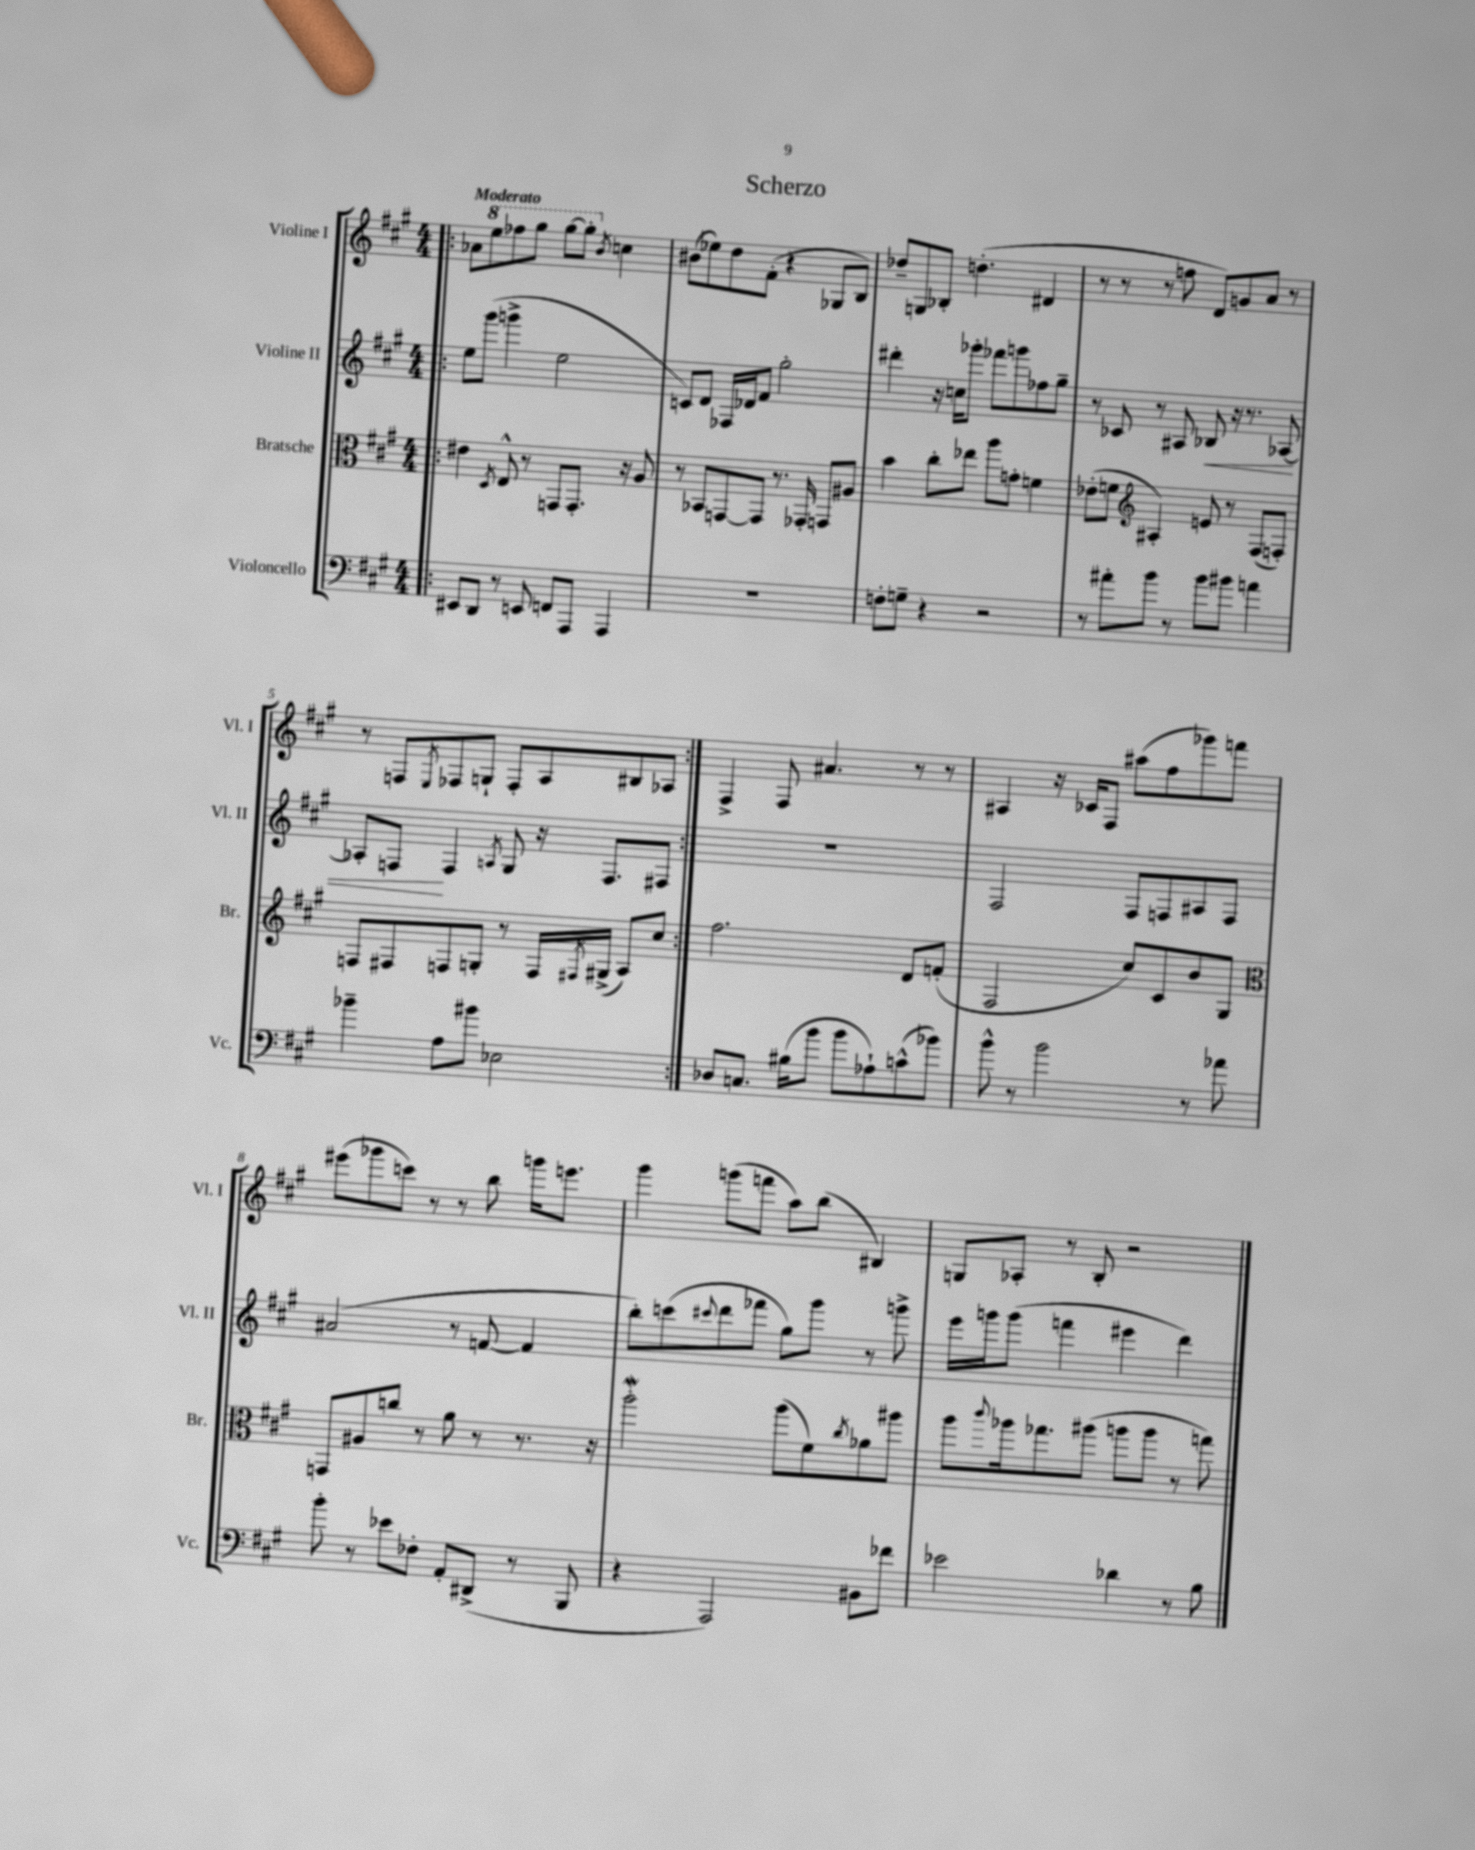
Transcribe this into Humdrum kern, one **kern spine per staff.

**kern	**kern	**kern	**kern
*staff4	*staff3	*staff2	*staff1
*clefF4	*clefC3	*clefG2	*clefG2
*k[f#c#g#]	*k[f#c#g#]	*k[f#c#g#]	*k[f#c#g#]
*M4/4	*M4/4	*M4/4	*M4/4
=!|:	=!|:	=!|:	=!|:
8EE#	4e#	8ee	8a-
8DD	.	(8ggg#	8eee
.	8qD	.	.
8r	8E^^	4ggg^	8fff-
8EE	8r	.	8ggg#
8FF	8GG	2ee	[8ggg#
8AAA	8.GG'	.	8ggg#']
.	.	.	8qb
4AAA	.	.	4cc
.	16r	.	.
.	8A	.	.
=	=	=	=
1r	8r	8c)	(8b#
.	8BB-	8d	8ee-)
.	[8GG	16F-	8dd
.	.	16d-	.
.	8GG]	8f#	(8f#'
.	8.r	2gg#'	4r
.	16GG-'	.	.
.	8GG	.	8G-
.	8A#	.	8B)
=	=	=	=
8F'	4b	4ddd#'	8dd-~
8G~	.	.	8G
4r	8cc#'	16r	8B-'
.	.	16cc	.
.	8ee-	8ggg-'	(4.dd'
2r	8aa	8fff-	.
.	8g'	8ggg	.
.	4f	8ff-	4d#
.	.	8gg#~	.
=	=	=	=
8r	(8e-'	8r	8r
8a#'	8f	8c-	8r
*	*clefG2	*	*
8b	4A#')	8r	8r
8r	.	8A#	8ff
8b	8e	8B-	8d)
8b#	8r	16r	8g
.	.	8.r	.
4a	(8F#	.	8a
.	8F')	[8A-	8r
=	=	=	=
4b-~	8F	8A-']	8r
.	8F#	8F	8F
.	.	.	8qE
8A	8F	4F	8F-
8b#	8G'	.	8G`
.	.	8qA	.
2E-	8r	8G#	8F-'
.	16F	16r	8A
.	8qF#	.	.
.	(16G#^	8.F	.
.	8A)	.	8B#
.	8cc#	8F#	8A-
=:|!	=:|!	=:|!	=:|!
8D-	2.ff#	1r	4F#^
8.C	.	.	.
.	.	.	8F#
(16B#	.	.	.
8b	.	.	4.a#
8b	.	.	.
8A-`)	.	.	.
(8c^^	8d	.	8r
8b-)	(8f'	.	8r
=	=	=	=
8b^^	2F#	2F#	4A#
8r	.	.	.
2b	.	.	16r
.	.	.	16c-
.	.	.	8F#
.	8cc#)	8F#	(8aa#
.	8c#	8F	8ff#
8r	8b	8A#	8ggg-)
8a-	8G#	8F	8fff
=	=	=	=
*	*clefC3	*	*
8b'	8GG	(2a#	(8eee#
8r	8A#	.	8ggg-
8e-	8cc	.	8ccc)
8F-'	8r	.	8r
8AA'	8a	8r	8r
(8DD#^	8r	[8f	8bb
8r	8.r	4f]	16ggg
.	.	.	8.eee
8BBB	.	.	.
.	16r	.	.
=	=	=	=
4r	2aa'	8bb')	4ggg#
.	.	(8ccc	.
.	.	8qqccc#	.
2AAA)	.	8ddd	(8ggg
.	.	8fff-	8fff
.	(8aa	8gg#)	8aa)
.	8f#)	8ggg#	(8bb
.	8qcc#	.	.
8BB#	8a-	8r	4B#)
8f-	8aa#	8ggg^	.
=	=	=	=
2e-	8aa	16eee	8G
.	.	16ggg	.
.	8qqccc#	.	.
.	16aa-	(8ggg	8A-'
.	8.gg-	.	.
.	.	4fff	8r
.	(8aa#	.	8B'
4d-	8aa	4eee#	2r
.	8aa	.	.
8r	8r	4ddd)	.
8B	8gg)	.	.
==	==	==	==
*-	*-	*-	*-
